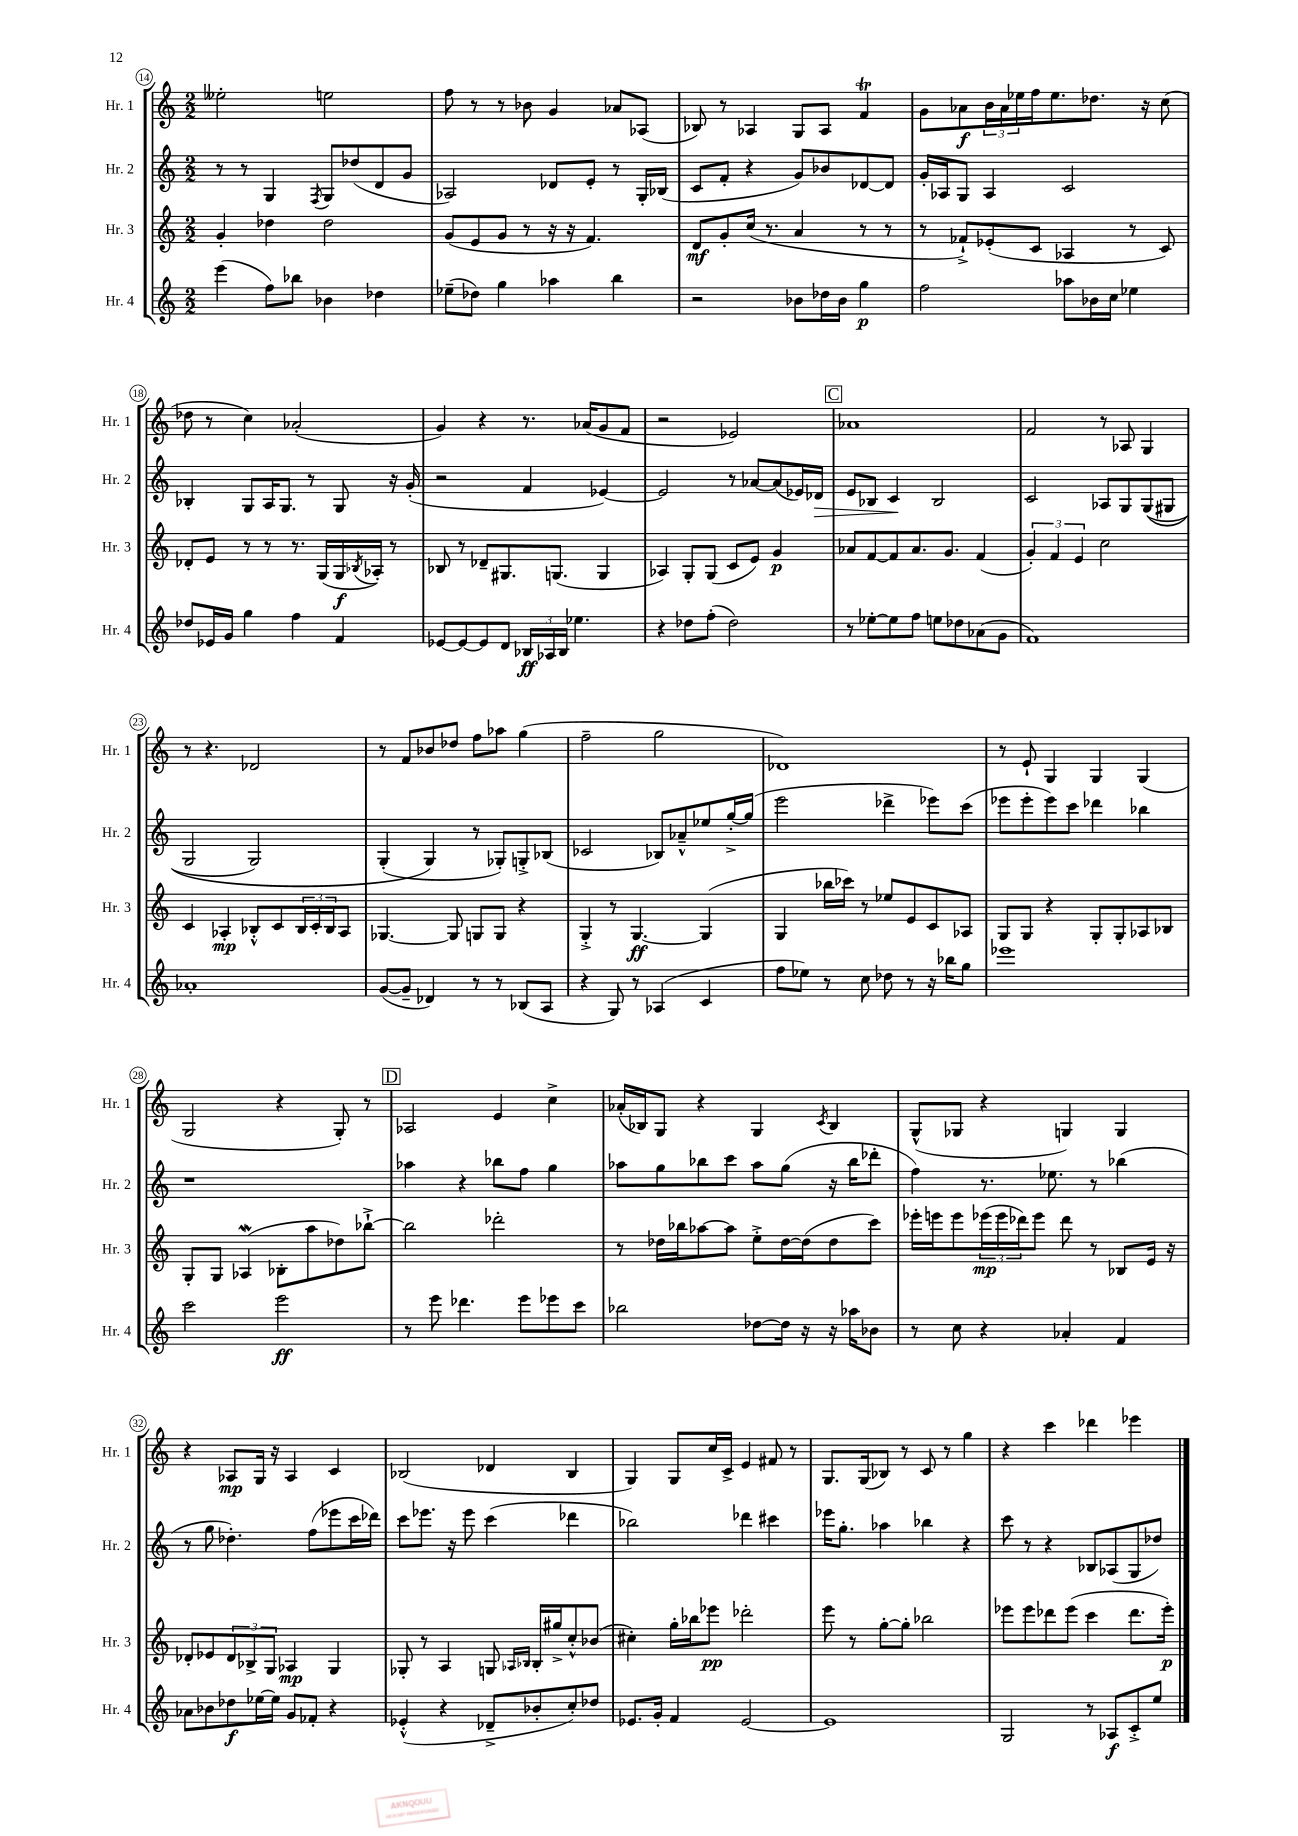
<<
\new StaffGroup <<
\new Staff = "s0" \with { instrumentName = "Hr. 1" shortInstrumentName = "Hr. 1" } {
    \clef treble \key c \major \numericTimeSignature \time 2/2
    eeses''2-. e''2 |
    f''8 r8 r8 bes'8 g'4 aes'8 aes8( |
    bes8) r8 aes4 g8 aes8 f'4\trill |
    g'8 aes'8\f \tuplet 3/2 { b'16 aes'16 ees''16 } f''16 ees''8. des''8. r16 c''8( |
    des''8 r8 c''4) aes'2-.( |
    g'4) r4 r8. aes'16( g'8 f'8 |
    r2 ees'2) |
    \mark \markup { \box "C" } aes'1 |
    f'2 r8 aes8 g4 |
    r8 r4. des'2 |
    r8 f'8 bes'8 des''8 f''8 aes''8 g''4( |
    f''2-- g''2 |
    des'1) |
    r8 e'8-! g4 g4 g4( |
    g2 r4 g8-.) r8 |
    \mark \markup { \box "D" } aes2 e'4 c''4-> |
    aes'16-.( bes16) g8 r4 g4 \acciaccatura { c'8 } bes4 |
    g8-^( ges8 r4 g4) g4 |
    r4 aes8\mp g16 r16 aes4 c'4 |
    bes2( des'4 bes4 |
    g4) g8 c''16 c'16-> e'4 fis'8 r8 |
    g8. g16( bes8) r8 c'8 r8 g''4 |
    r4 c'''4 des'''4 ees'''4 \bar "|." |
}
\new Staff = "s1" \with { instrumentName = "Hr. 2" shortInstrumentName = "Hr. 2" } {
    \clef treble \key c \major \numericTimeSignature \time 2/2
    r8 r8 g4 \acciaccatura { f8 } g8 des''8( d'8 g'8 |
    aes2) des'8 e'8-. r8 g16-. bes16( |
    c'8 f'8-. r4 g'8) bes'8 des'8~ des'8 |
    g'16-. aes16 g8 aes4 c'2 |
    bes4-. g8 a16 g8. r8 g8 r16 g'16-.( |
    r2 f'4 ees'4~) |
    ees'2 r8 aes'8~ aes'8( ees'16) des'16\> |
    \mark \markup { \box "C" } e'8 bes8 c'4\! bes2 |
    c'2 aes8 g8 g8(\( gis8 |
    g2 g2) |
    g4-.( g4\) r8 ges8-.) g8-.-> bes8( |
    ces'2 bes8) aes'8---^ ees''8 g''16~-.-> g''16( |
    e'''2 des'''4-> ees'''8) c'''8( |
    ees'''8 ees'''8-. ees'''8) c'''8 des'''4 bes''4 |
    r1 |
    \mark \markup { \box "D" } aes''4 r4 bes''8 f''8 g''4 |
    aes''8 g''8 bes''8 c'''8 aes''8 g''8( r16 bes''16 des'''8-. |
    f''4) r8. ees''8. r8 bes''4( |
    r8 g''8 des''4.-.) f''8( ees'''8 c'''16 des'''16) |
    c'''8 ees'''8. r16 ees'''8 c'''4( des'''4 |
    bes''2) des'''4 cis'''4 |
    ees'''16 g''8.-. aes''4 bes''4 r4 |
    c'''8 r8 r4 bes8 aes8( g8 des''8) \bar "|." |
}
\new Staff = "s2" \with { instrumentName = "Hr. 3" shortInstrumentName = "Hr. 3" } {
    \clef treble \key c \major \numericTimeSignature \time 2/2
    g'4-. des''4 des''2 |
    g'8( e'8 g'8 r8 r16 r16 f'4.) |
    d'8\mf g'8-. c''16( r8. a'4 r8 r8 |
    r8 fes'8-!->) ees'8-.( c'8 aes4 r8 c'8) |
    des'8-. e'8 r8 r8 r8. g16( g16\f \acciaccatura { bes8 } aes16-.) r8 |
    bes8 r8 des'8-- gis8. g8.( g4 |
    aes4) g8-. g8( c'8 e'8) g'4\p |
    \mark \markup { \box "C" } aes'8 f'8~ f'8 aes'8. g'8. f'4( |
    \tuplet 3/2 { g'4-.) f'4 e'4 } c''2 |
    c'4 aes4-.\mp bes8-.-^ c'8 \tuplet 3/2 { bes16 c'16-. bes16 } aes8 |
    ges4.~ ges8 g8 g8 r4 |
    g4-.-> r8 g4.~\ff g4( |
    g4 bes''16 ces'''16) r8 ees''8 e'8 c'8 aes8 |
    g8 g8 r4 g8-. g8-. aes8 bes8 |
    g8-. g8 aes4\mordent( bes8-. a''8 des''8) bes''8~-!-> |
    \mark \markup { \box "D" } bes''2 des'''2-. |
    r8 des''16 bes''16 aes''8~ aes''8 e''8-.-> des''16~ des''16( des''8 c'''8) |
    ees'''16-. e'''16 e'''8 \tuplet 3/2 { ees'''16\mp( ees'''16 des'''16) } ees'''8 des'''8 r8 bes8 e'16 r16 |
    des'8-. ees'8 \tuplet 3/2 { des'8 bes8-> g8 } aes4\mp g4 |
    ges8-. r8 a4 g8 \grace { aes16 bes16 } bes16-. gis''16-> c''8-.-^ bes'8( |
    cis''4-.) g''16-. bes''16 ees'''8\pp des'''2-. |
    e'''8 r8 g''8~-. g''8-. bes''2 |
    ees'''8 ees'''8 des'''8 ees'''8( c'''4 des'''8. ees'''16-.\p) \bar "|." |
}
\new Staff = "s3" \with { instrumentName = "Hr. 4" shortInstrumentName = "Hr. 4" } {
    \clef treble \key c \major \numericTimeSignature \time 2/2
    e'''4( f''8) bes''8 bes'4 des''4 |
    ees''8--( des''8) g''4 aes''4 b''4 |
    r2 bes'8 des''16 bes'16 g''4\p |
    f''2 aes''8 bes'16 c''16 ees''4 |
    des''8 ees'16 g'16 g''4 f''4 f'4 |
    ees'8~ ees'8~ ees'8 d'8 \tuplet 3/2 { bes16\ff aes16 bes16 } ees''4. |
    r4 des''8 f''8-.( des''2) |
    \mark \markup { \box "C" } r8 ees''8~-. ees''8 f''8 e''8 des''8 aes'8( g'8 |
    f'1) |
    aes'1-. |
    g'8~( g'8-- des'4) r8 r8 bes8( a8 |
    r4 g8) r8 aes4( c'4 |
    f''8 ees''8) r8 c''8 des''8 r8 r16 bes''16 g''8 |
    ees'''1 |
    c'''2 e'''2\ff |
    \mark \markup { \box "D" } r8 e'''8 des'''4. e'''8 ees'''8 c'''8 |
    bes''2 des''8~ des''16 r16 r16 aes''16 bes'8 |
    r8 c''8 r4 aes'4-. f'4 |
    aes'8 bes'8 des''8\f ees''16~ ees''16 g'8 fes'8-. r4 |
    ees'4-.-^( r4 des'8---> bes'8-. c''8-.) des''8 |
    ees'8. g'16-. f'4 ees'2~ |
    ees'1 |
    g2 r8 aes8\f c'8-.-> e''8 \bar "|." |
}
>>
>>
\layout { \context { \Score currentBarNumber = #14 \override BarNumber.stencil = #(make-stencil-circler 0.1 0.3 ly:text-interface::print) } }
